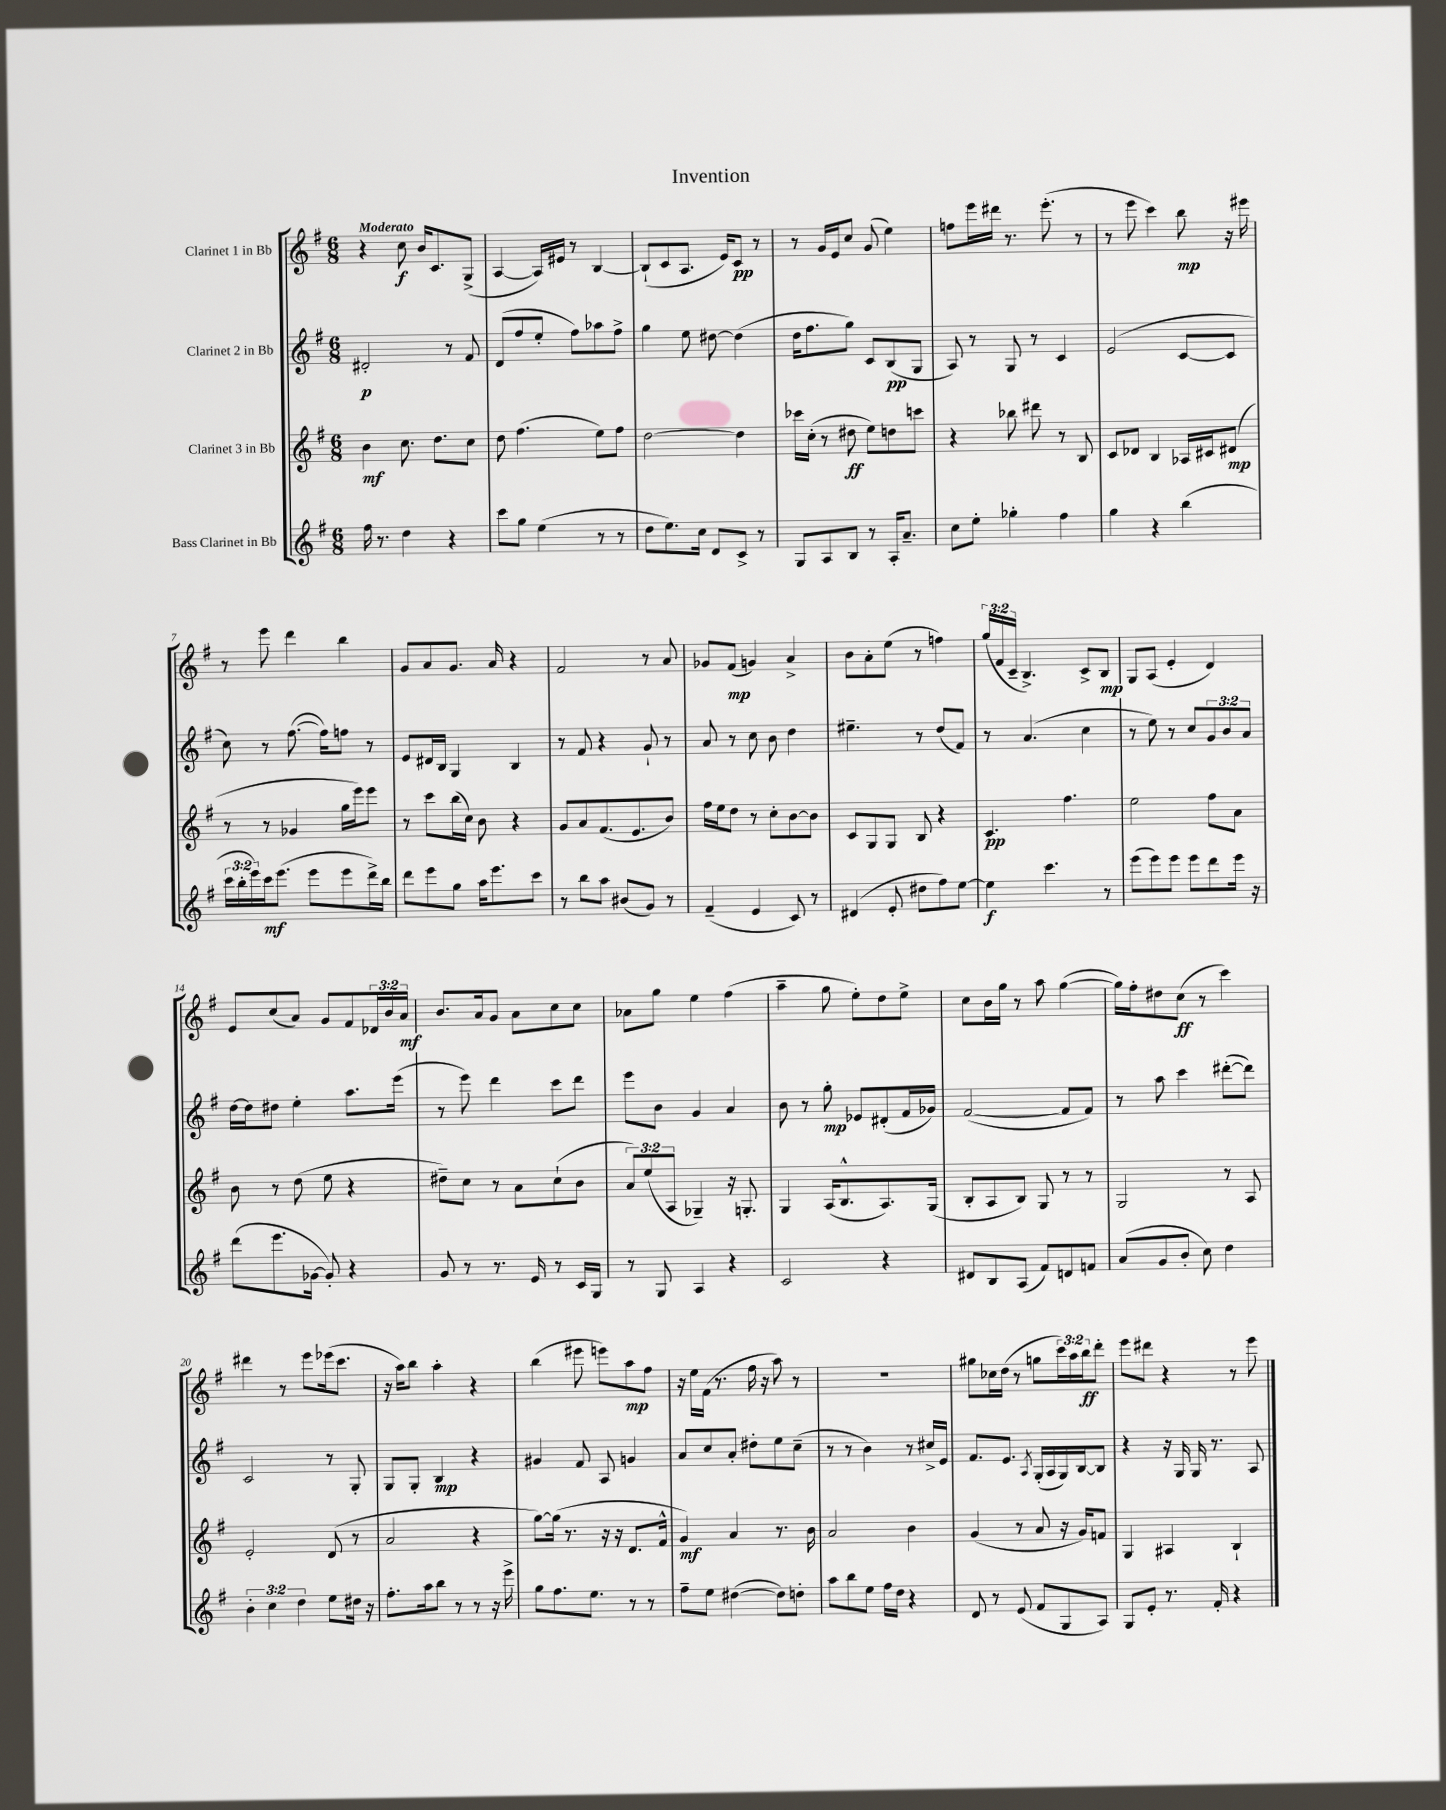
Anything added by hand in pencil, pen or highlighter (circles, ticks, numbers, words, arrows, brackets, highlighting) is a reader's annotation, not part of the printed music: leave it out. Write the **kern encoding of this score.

**kern	**kern	**kern	**kern
*staff4	*staff3	*staff2	*staff1
*clefG2	*clefG2	*clefG2	*clefG2
*k[f#]	*k[f#]	*k[f#]	*k[f#]
*M6/8	*M6/8	*M6/8	*M6/8
16ff#	4b	2d#'	4r
8.r	.	.	.
4dd	8.cc	.	8cc
.	.	.	16b
.	8.dd	.	8.c
4r	.	8r	.
.	8cc	8f#	(8G^
=	=	=	=
8ccc	8dd	(8d	[4A
8gg	(4.ff#	8ff#	.
(4ee	.	8ee'	16A])
.	.	.	16e#
.	.	8ff#)	8r
8r	8ee)	8aa-	[4B
8r	8ff#	8ff#^	.
=	=	=	=
8dd	[2dd	4gg	(8B`]
8.ee)	.	.	8c
.	.	8ee	8.A
16cc	.	.	.
8d	.	[8dd#	.
.	.	.	16e)
8c^	4dd]	(4dd#]	8c
8r	.	.	8r
=	=	=	=
8G	16ccc-	16dd	8r
.	(16cc'	8.ff#	.
8A	8r	.	16g
.	.	.	16e
8B	8dd#	8gg)	8cc
8r	8ee)	8c	(8g
16A'	8dd	(8B	4ee)
8.a~	.	.	.
.	8ccc	8G	.
=	=	=	=
8cc	4r	8A)	8ff
8ee'	.	8r	16eee
.	.	.	16ddd#
4gg-'	8bb-	8G	8.r
.	8ddd#	8r	.
.	.	.	(8.eee'
4ff#	8r	4c	.
.	8B	.	8r
=	=	=	=
4gg	8c	(2e	8r
.	8d-	.	8eee
4r	4B	.	4ccc)
(4bb	16A-	[8c	8bb
.	16c#	.	.
.	(8d#	8c]	16r
.	.	.	16eee#
=	=	=	=
24ccc	8r	8cc)	8r
24bb'	.	.	.
24eee)	.	.	.
16ccc	8r	8r	8eee
(8.eee	.	.	.
.	4g-	([8.ff#	4ddd
8eee	.	.	.
.	.	16ff#])	.
8eee	16gg	8ff	4bb
.	16eee)	.	.
16ddd^)	8eee	8r	.
16bb	.	.	.
=	=	=	=
8ddd	8r	8e	8g
8eee	8ccc	16d#	8a
.	.	16B	.
8gg	(16bb	4G	8.g
.	16cc)	.	.
16aa	8b	.	.
8.eee	.	.	16a
.	4r	4B	4r
8ccc	.	.	.
=	=	=	=
8r	8g	8r	2f#
8bb	8a	8f#	.
8aa	(8.f#	4r	.
(8b#	.	.	.
.	8.e	.	.
8g)	.	8g`	8r
8r	8b)	8r	8a
=	=	=	=
(4f#~	16ff#	8a	8g-
.	16ee	.	.
.	8dd	8r	(8f#
4e	8r	8cc	4g)
.	8cc'	8b	.
8c)	[8b	4dd	4a^
8r	8b]	.	.
=	=	=	=
(4d#	8c	4.ee#~	8b
.	8G	.	8a'
8e'	8G	.	(8ee
8dd#	8B	8r	8r
8ff#)	4r	(8dd	4ff)
[8ee	.	8f#)	.
=	=	=	=
4ee]	4.c	8r	(24gg
.	.	.	24f#
.	.	.	24c~
.	.	(4.a	4.B^)
4.ccc	.	.	.
.	4.ff#	.	.
.	.	4cc	8c^
8r	.	.	8B
=	=	=	=
(8eee	2ee	8r	8G
8eee)	.	8ee)	(8A
8eee	.	8r	4e'
8eee	.	8cc	.
8ddd	8ff#	12g	4d)
.	.	12b	.
16eee	8a	.	.
.	.	12a	.
16r	.	.	.
=	=	=	=
(8ddd	8b	[16dd	8e
.	.	16dd]	.
8.eee	8r	8dd#	(8cc
.	(8dd	4ee'	8a)
[16g-	.	.	.
8g-'])	8ee	.	8g
4r	4r	8.aa	8f#
.	.	.	24d-
.	.	.	24b
.	.	(16eee	.
.	.	.	24a
=	=	=	=
8g	8dd#~)	8r	8.b
8r	8cc	8eee)	.
.	.	.	16a
8.r	8r	4ddd	8g
.	8a	.	8a
16e	.	.	.
8r	(8cc`	8ccc	8cc
16c	8b	8ddd	8cc
16G	.	.	.
=	=	=	=
8r	12a)	8eee	8a-
.	(12ee	.	.
8G	.	8b	8gg
.	12A	.	.
4A	4G-~)	4g	4ee
4r	16r	4a	(4ff#
.	8.G'	.	.
=	=	=	=
2c	4G	8b	4aa~
.	.	8r	.
.	(16A	8gg'	8gg
.	8.B^^	.	.
.	.	8e-	8ee')
4r	8.A)	(8d#'	8dd
.	.	16f#	8ee^
.	(16G	16g-)	.
=	=	=	=
8d#	8B'	([2f#	8cc
8B	8A	.	16b
.	.	.	16gg
(8A	8B)	.	8r
8f#)	8G	.	8aa
8d	8r	8f#]	([4gg
8f	8r	8f#)	.
=	=	=	=
(8a	2G	8r	16gg])
.	.	.	16ff#'
8g	.	8aa	8dd#
8b'	.	4ccc	(8cc
8cc)	.	.	8r
4dd	8r	([8ddd#'	4ccc)
.	8A	8ddd#])	.
=	=	=	=
6b'	2e'	2c	4ddd#
6cc	.	.	.
.	.	.	8r
6dd	.	.	.
.	.	.	8eee
8ee	(8d	8r	(16eee-
.	.	.	8.ccc
16dd#	8r	8G'	.
16r	.	.	.
=	=	=	=
8.ff#'	2a	8G	16r
.	.	.	16aa)
.	.	8G'	8bb
16aa	.	.	.
8bb	.	4B	4aa'
8r	.	.	.
8r	4r	4r	4r
16r	.	.	.
16eee^	.	.	.
=	=	=	=
8gg	[8gg)	4g#	(4bb
8.ff#	(16gg]	.	.
.	8.r	.	.
.	.	8f#	8eee#
8.ee	.	.	.
.	16r	8A	8eee)
.	16r	.	.
8r	8.d	4g	8aa
8r	.	.	8ff#
.	16f#^^	.	.
=	=	=	=
8ff#~	4g)	8a	16r
.	.	.	16ee
8ee	.	8cc	(16f#
.	.	.	8.r
([4dd#	4a	8a'	.
.	.	8dd#'	16ff#
.	.	.	16r
8dd#])	8.r	8ee	8aa)
8dd'	.	(8cc~	8r
.	16b	.	.
=	=	=	=
8aa	2a	8r	2.r
8bb	.	8r	.
8ee	.	4b)	.
16ff#	.	.	.
16dd	.	.	.
4r	4b	8r	.
.	.	16cc#^	.
.	.	16e	.
=	=	=	=
8d	(4g	8.f#	8gg#
8r	.	.	16cc-
.	.	8.e	(16dd
(8e	8r	.	8r
.	.	8qA	.
8f#	8a	(16G'	8gg
.	.	16A	.
8G	16r	16G)	24ccc)
.	.	.	24aa
.	16g)	[16B	.
.	.	.	24bb
8A)	8f	8B]	8ddd'
=	=	=	=
8G	4G	4r	8eee
8e'	.	.	8ddd#
8.r	4A#	16r	4r
.	.	16G	.
.	.	16G	.
16f#'	.	8.r	.
4r	4B`	.	8r
.	.	8A	8eee
==	==	==	==
*-	*-	*-	*-
